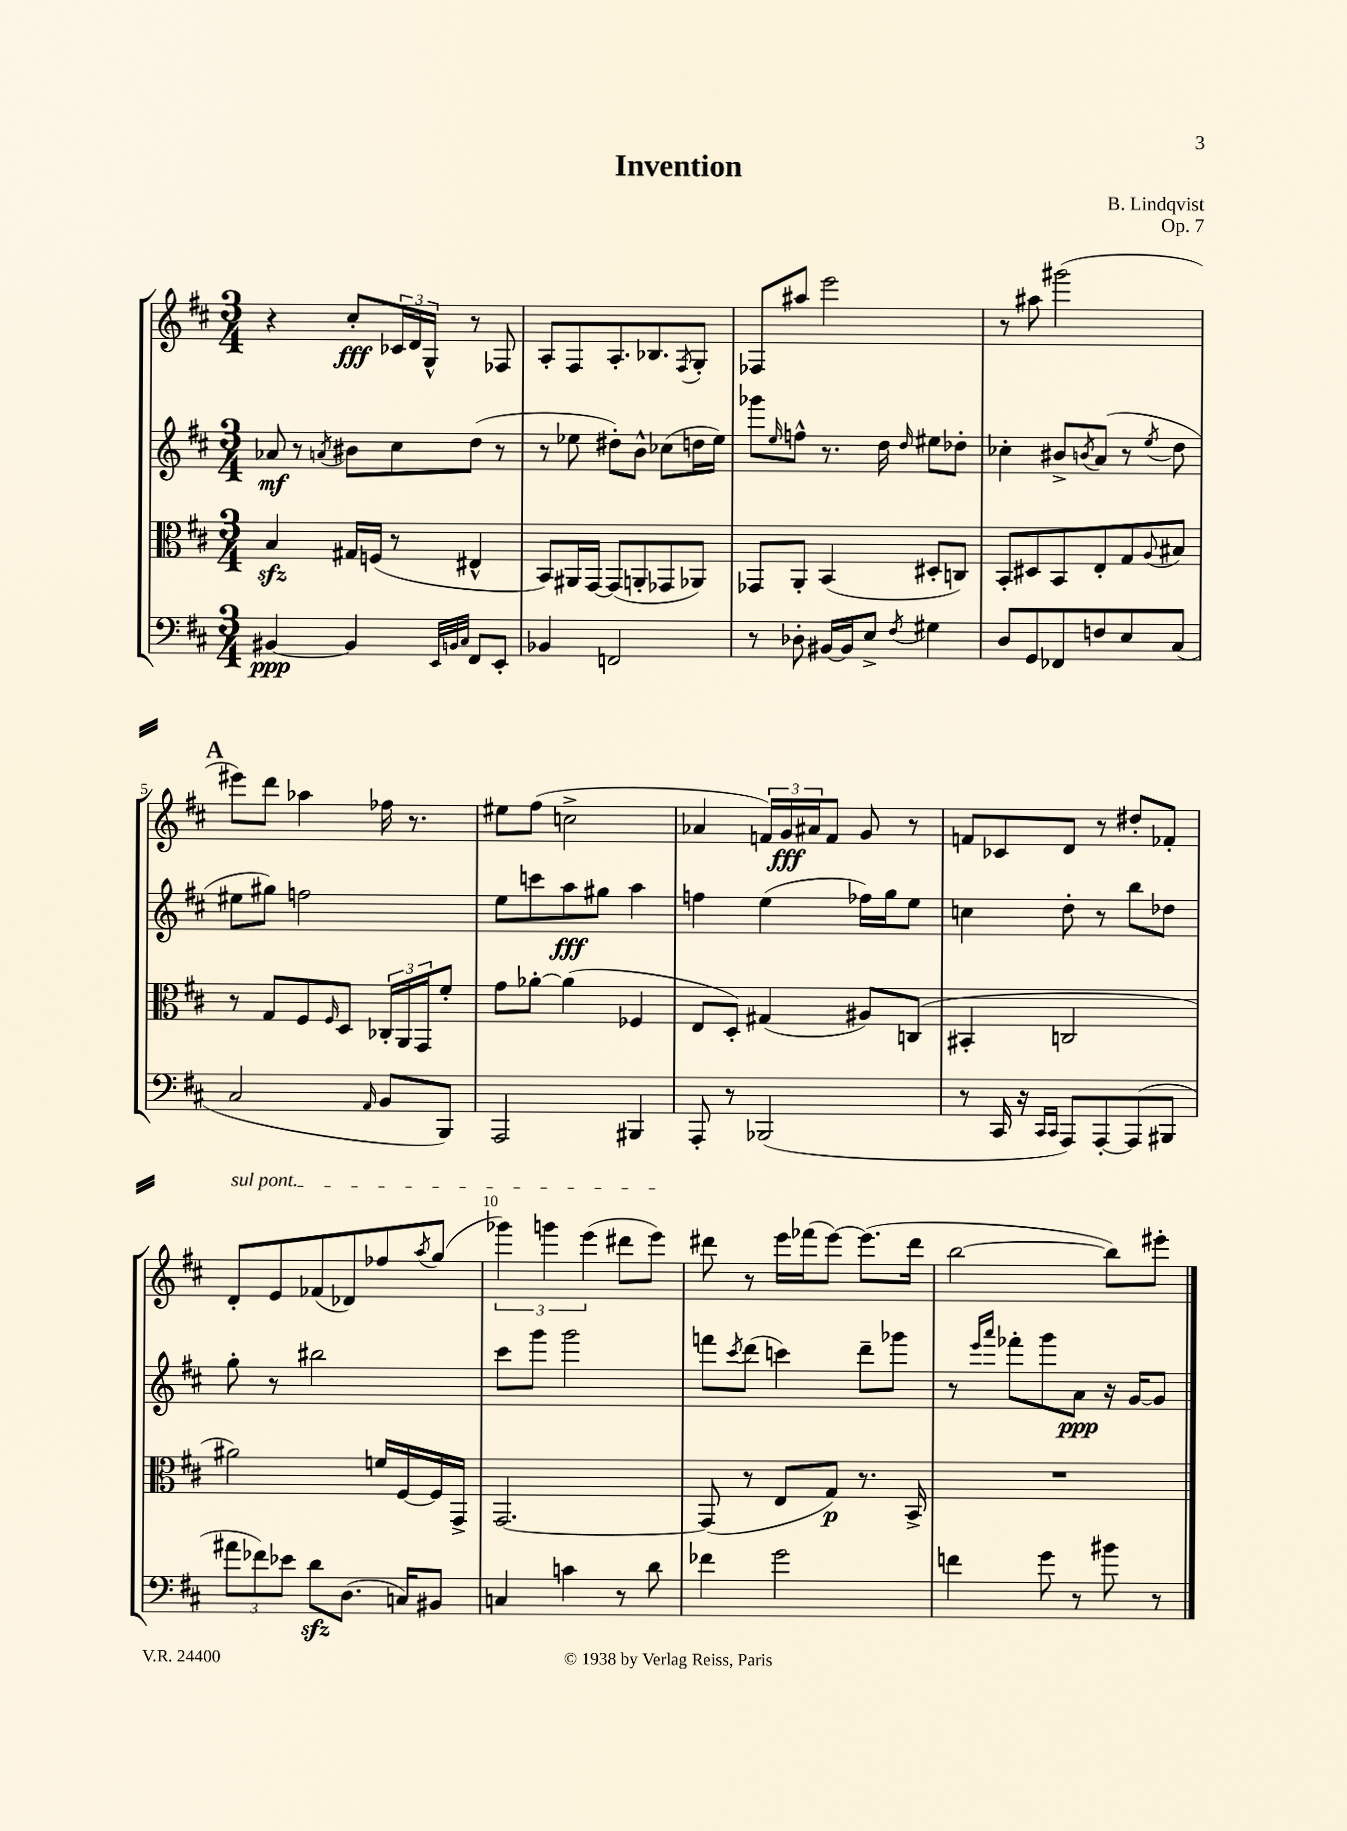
\header { title = "Invention" composer = "B. Lindqvist" opus = "Op. 7" }
<<
\new StaffGroup <<
\new Staff = "s0" {
    \clef treble \key d \major \numericTimeSignature \time 3/4
    r4 cis''8-.\fff \tuplet 3/2 { ces'16 d'16 g16-^ } r8 fes8 |
    a8-. fis8 a8.-. bes8. \acciaccatura { fis8 } g8-. |
    fes8 ais''8 e'''2 |
    r8 ais''8 gis'''2( |
    \mark \markup { \bold "A" } eis'''8) d'''8 aes''4 fes''16 r8. |
    eis''8 fis''8( c''2-> |
    aes'4 \tuplet 3/2 { f'16) g'16\fff ais'16 } f'8 g'8 r8 |
    f'8 ces'8 d'8 r8 dis''8-. fes'8-. |
    \once \override TextSpanner.bound-details.left.text = \markup { \italic "sul pont." } d'8-.\startTextSpan e'8 fes'8( des'8) fes''8 \acciaccatura { a''8 } g''8( |
    \tuplet 3/2 { ges'''4) g'''4 e'''4( } dis'''8 e'''8\stopTextSpan) |
    dis'''8 r8 e'''16 fes'''16( e'''8~) e'''8.( dis'''16 |
    b''2~ b''8) eis'''8-. \bar "|." |
}
\new Staff = "s1" {
    \clef treble \key d \major \numericTimeSignature \time 3/4
    aes'8\mf r8 \acciaccatura { a'8 } bis'8 cis''8 d''8( r8 |
    r8 ees''8 dis''8-.) b'8-^ ces''8( d''16 ees''16) |
    ges'''8 \grace { e''16 } f''8-^ r8. d''16 \grace { d''16 } eis''8 des''8-. |
    ces''4-. bis'8-> \acciaccatura { b'8 } a'8( r8 \acciaccatura { e''8 } d''8 |
    \mark \markup { \bold "A" } eis''8 gis''8) f''2 |
    e''8 c'''8 a''8\fff gis''8 a''4 |
    f''4 e''4( fes''16) g''16 e''8 |
    c''4 d''8-. r8 b''8 des''8 |
    g''8-. r8 bis''2 |
    cis'''8 g'''8 g'''2 |
    f'''8 \acciaccatura { cis'''8 } d'''8( c'''4) d'''8-- ges'''8 |
    r8 \grace { e'''16 a'''16 } fes'''8-. g'''8 a'8\ppp r16 g'16~ g'8 \bar "|." |
}
\new Staff = "s2" {
    \clef alto \key d \major \numericTimeSignature \time 3/4
    b4\sfz gis16 f16( r8 eis4-^ |
    b,8) ais,16 g,16~ g,8( a,8-. ges,8 aes,8) |
    ges,8 a,8-. b,4( dis8-. c8) |
    b,8-. dis8 b,8 e8-. g8 \appoggiatura { a8 } bis8 |
    \mark \markup { \bold "A" } r8 g8 fis8 \grace { fis16 } d8 \tuplet 3/2 { ces16-. a,16 g,16 } fis'8-. |
    g'8 aes'8~-. aes'4( fes4 |
    e8 d8-.) gis4( ais8) c8( |
    bis,4-. c2 |
    ais'2) f'16 fis16~ fis16 g,16-> |
    g,2.~ |
    g,8( r8 e8 g8\p) r8. b,16-> |
    R2. \bar "|." |
}
\new Staff = "s3" {
    \clef bass \key d \major \numericTimeSignature \time 3/4
    bis,4~\ppp bis,4 \grace { e,32 b,32 cis32 } fis,8 e,8-. |
    bes,4 f,2 |
    r8 des8-. bis,16~ bis,16 e8-> \acciaccatura { fis8 } gis4 |
    d8 g,8 fes,8 f8 e8 cis8( |
    \mark \markup { \bold "A" } cis2 \grace { a,16 } b,8 b,,8) |
    a,,2 bis,,4 |
    a,,8-. r8 bes,,2( |
    r8 cis,16 r16 \grace { cis,16 cis,16 } a,,8) a,,8~-. a,,8( bis,,8 |
    \tuplet 3/2 { ais'8 fes'8) ees'8 } d'8\sfz d8.( c16) bis,8 |
    c4 c'4 r8 d'8 |
    fes'4 g'2 |
    f'4 g'8 r8 bis'8 r8 \bar "|." |
}
>>
>>
\layout { \context { \Score \override BarNumber.break-visibility = ##(#f #t #t) barNumberVisibility = #(every-nth-bar-number-visible 5) } }
